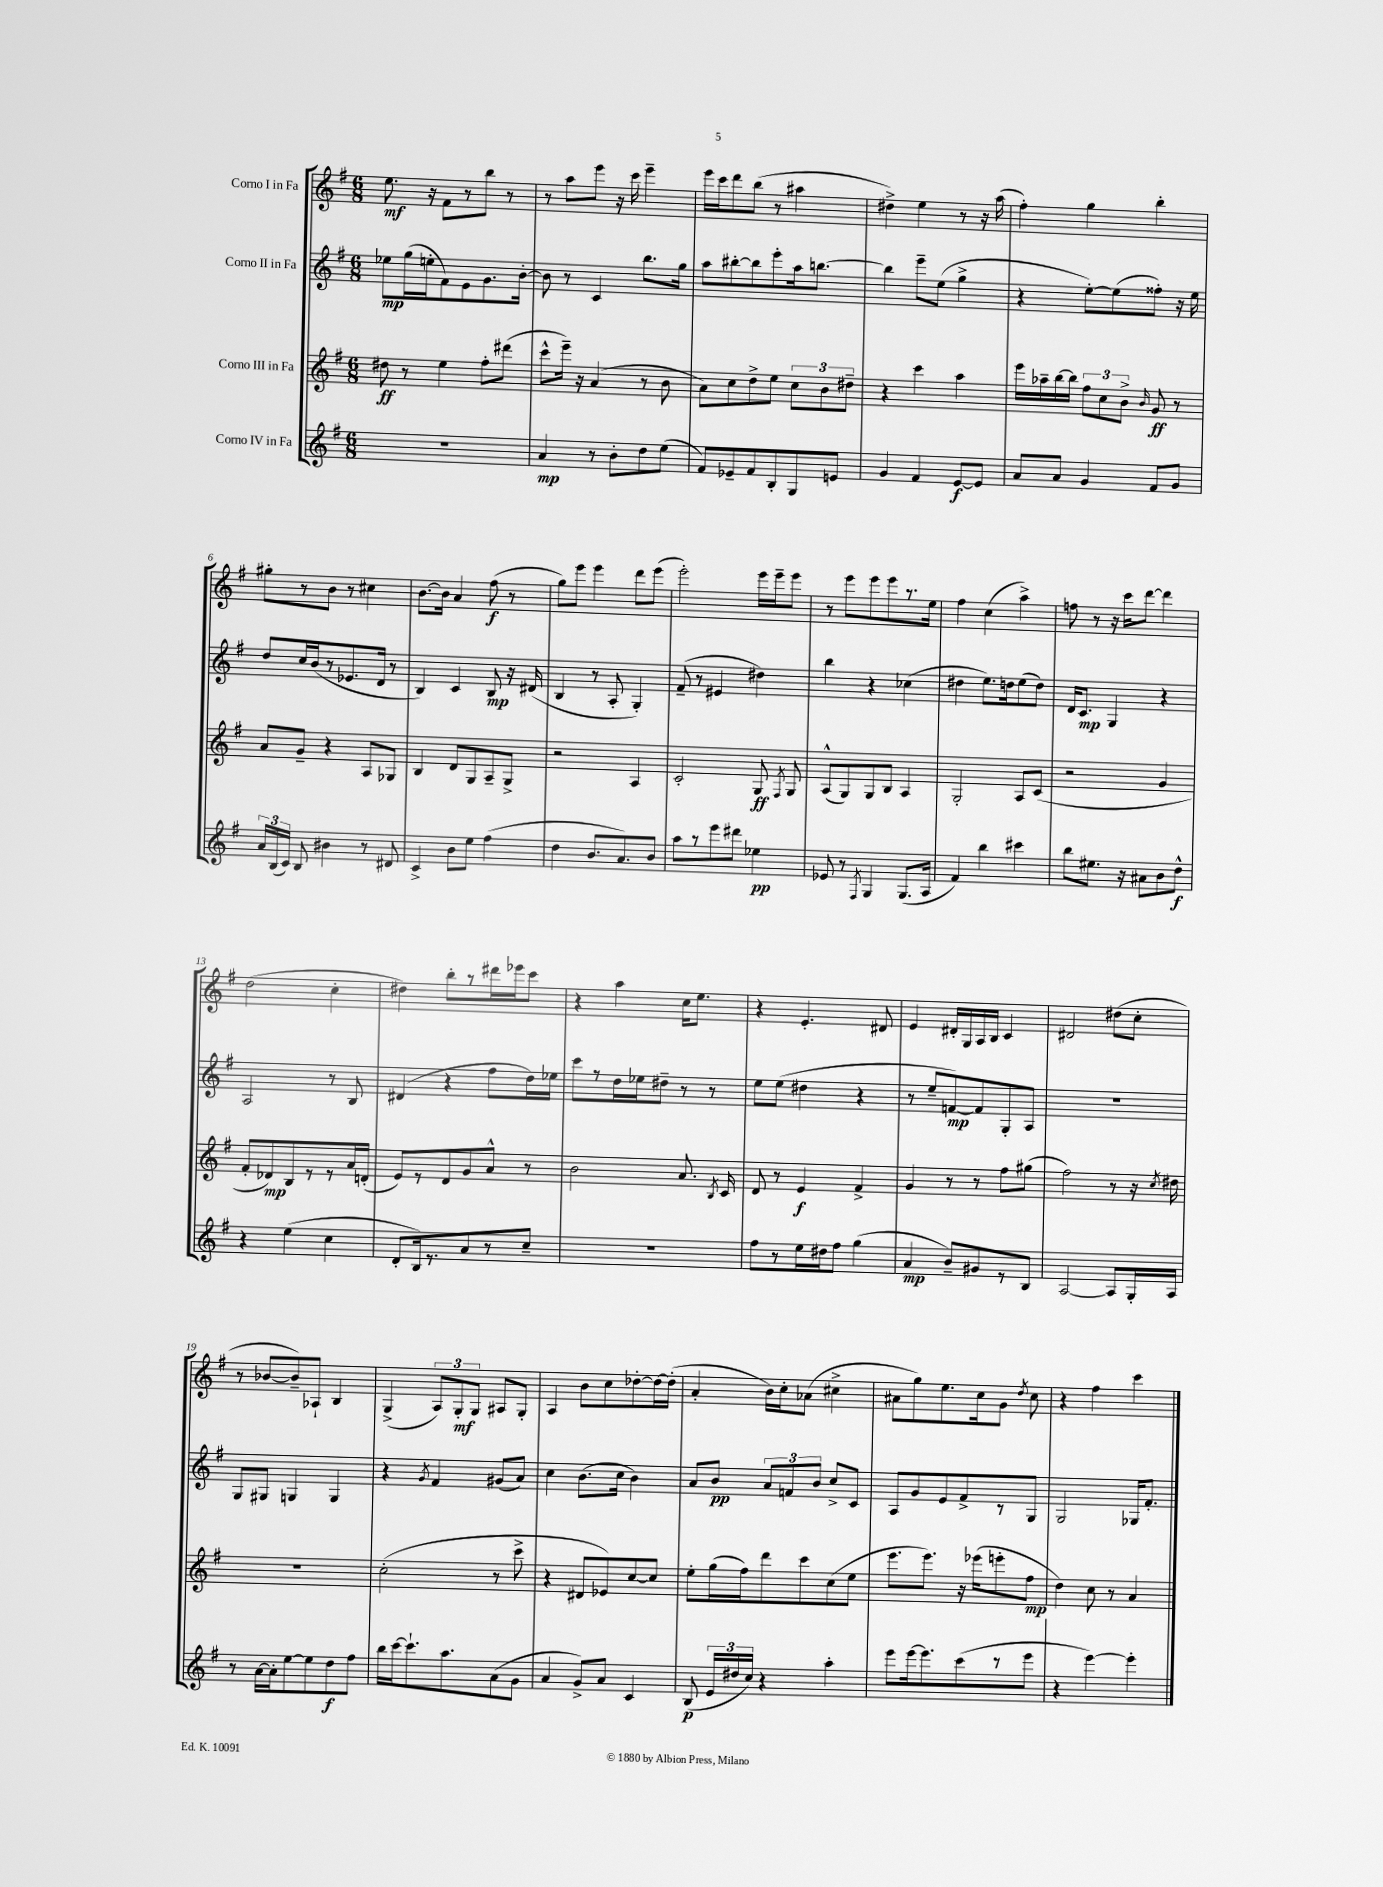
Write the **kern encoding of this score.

**kern	**kern	**kern	**kern
*staff4	*staff3	*staff2	*staff1
*clefG2	*clefG2	*clefG2	*clefG2
*k[f#]	*k[f#]	*k[f#]	*k[f#]
*M6/8	*M6/8	*M6/8	*M6/8
2.r	8dd#	8ee-	8.ee
.	8r	(16gg	.
.	.	16ee'	16r
.	4ee	8f#)	8f#
.	.	8e	8r
.	8ff#'	8.g	8bb
.	(8ddd#	.	8r
.	.	[16b'	.
=	=	=	=
4a	8ccc^^	8b]	8r
.	16eee~)	8r	8aa
.	16r	.	.
8r	(4a	4c	8eee
8b'	.	.	16r
.	.	.	16ccc
8dd	8r	8.bb	4eee~
(8ee	8b	.	.
.	.	16gg	.
=	=	=	=
8f#)	8a)	8aa	16eee
.	.	.	16ccc
8e-~	8cc	[8bb#'	8ddd
8f#	8dd^	8bb#]	(8bb
8B'	8ee	8eee'	8r
8G	12cc	16aa	4aa#
.	.	[8.bb	.
.	12b	.	.
8e	.	.	.
.	12dd#~	.	.
=	=	=	=
4g	4r	4bb]	4dd#^)
4f#	4ccc	8eee~	4ee
.	.	(8ee	.
[8e	4aa	4gg^	8r
8e]	.	.	16r
.	.	.	(16aa
=	=	=	=
8a	16eee	4r	4ff#')
.	16aa-~	.	.
8a	[16bb	.	.
.	16bb]	.	.
4g	12ff#	[8ee')	4gg
.	12cc	.	.
.	.	(8ee]	.
.	12b^	.	.
.	16qqb	.	.
8f#	8g	8ff##')	4bb'
8g	8r	16r	.
.	.	16ee	.
=	=	=	=
24a	8a	8dd	8gg#'
(24B	.	.	.
24c)	.	.	.
8B	8g~	16cc	8r
.	.	(16b	.
4b#	4r	8r	8b
.	.	8.e-	8r
8r	8A	.	4cc#
.	.	16d	.
8d#	8G-	8r	.
=	=	=	=
4c^	4B	4B)	[8.b
.	.	.	16b]
8b	8d	4c	4a
8ee	8G	.	.
(4ff#	8A~	8B	(8ff#
.	8G^	16r	8r
.	.	(16d#	.
=	=	=	=
4dd	2r	4B	8gg)
.	.	.	8eee
8.b	.	8r	4eee
.	.	8A'	.
8.a)	.	.	.
.	4A	4G')	8ddd
8b	.	.	(8eee
=	=	=	=
8aa	2c'	(8f#~	2eee')
8r	.	8r	.
8eee	.	4e#	.
8ddd#	.	.	.
4ee-	8G	4dd#)	16eee
.	.	.	16eee~
.	8qF#	.	.
.	8G	.	8eee
=	=	=	=
8e-	(8A^^	4bb	8r
8r	8G)	.	8eee
8qF#	.	.	.
4G	8G	4r	8eee
.	8B	.	8eee
(8.G	4A	(4cc-	8.r
16A	.	.	16ee
=	=	=	=
4f#)	2G'	4dd#	4ff#
4bb	.	8.ee)	(4cc
.	.	16dd	.
4ccc#	8A	(8ee	4aa^)
.	(8c	8dd)	.
=	=	=	=
8bb	2r	16d	8ff
.	.	8.c	.
8.ee#	.	.	8r
.	.	4G	16r
16r	.	.	16ccc
8a#	.	.	[8ddd
8b	4g	4r	4ddd]
8dd^^	.	.	.
=	=	=	=
4r	8f#'	2A	(2dd
.	8d-)	.	.
(4ee	8B	.	.
.	8r	.	.
4cc	8r	8r	4cc'
.	16a	8B	.
.	(16d'	.	.
=	=	=	=
8d'	8e)	(4d#	4dd#)
16B)	8r	.	.
8.r	.	.	.
.	8d	4r	8bb'
8a	8g	.	8r
8r	8a^^	8ff#	16ddd#
.	.	.	16eee-
8cc~	8r	16dd)	8ccc
.	.	16ee-	.
=	=	=	=
2.r	2b	8ccc	4r
.	.	8r	.
.	.	16dd	4aa
.	.	16ee-	.
.	.	8dd#~	.
.	8.a	8r	16cc
.	.	.	8.ee
.	.	8r	.
.	8qB	.	.
.	16c	.	.
=	=	=	=
8ff#	8d	8ee	4r
8r	8r	(8ee	.
16ee	4e	4dd#	4.e'
16dd#	.	.	.
8ff#	.	.	.
(4gg	4f#^	4r	.
.	.	.	8d#
=	=	=	=
4a	4g	8r	4e
.	.	8ee~	.
8b~)	8r	[8f)	16d#'
.	.	.	16G
8g#	8r	8f]	16A
.	.	.	16B
8r	8ff#	8G'	4c
8B	(8gg#	8A	.
=	=	=	=
[2A	2ff#)	2.r	2d#
8A]	8r	.	(8dd#
16G'	16r	.	8cc'
.	8qcc	.	.
16A	16dd#	.	.
=	=	=	=
8r	2.r	8G	8r
[16a	.	8G#	[8b-
16a']	.	.	.
[8ee	.	4G	8b-~])
8ee]	.	.	8A-`
8dd	.	4G	4B
8ff#	.	.	.
=	=	=	=
16bb	(2cc'	4r	(4G^
[16ccc	.	.	.
8.ccc`]	.	.	.
.	.	8qg	.
.	.	4f#	12A)
8.aa	.	.	.
.	.	.	12G'
.	.	.	12G
(8a	8r	(8g#	8A#
8g	8ccc^	8a)	8G'
=	=	=	=
4a	4r	4cc	4A
8g^)	8d#	(8.b	8b
8a	8e-)	.	8cc
.	.	16cc	.
4c	[8cc	4b)	[8dd-'
.	8cc]	.	16dd-_
.	.	.	(16dd-']
=	=	=	=
(8B	8ee'	8a	4a'
24e	(16gg	8b	.
24dd#	.	.	.
.	16ff#)	.	.
24cc)	.	.	.
4r	8ddd	12a	16b)
.	.	.	16cc'
.	.	12f	.
.	8ccc	.	(8a-
.	.	12b	.
4aa'	(8cc	8cc^	4cc#^
.	8ee	8c	.
=	=	=	=
8eee	8.eee	8A	8a#
[16eee	.	8g	8gg)
8.eee]	8.eee)	.	.
.	.	8e	8.ee
(8ccc	16r	8f#^	.
.	(16eee-	.	16cc
8r	8eee'	8r	8g
.	.	.	8qdd
8eee	8ff#	8G	8cc
=	=	=	=
4r	4dd)	2G	4r
[4eee)	8cc	.	4ff#
.	8r	.	.
4eee']	4a	16G-	4ccc
.	.	8.f#'	.
==	==	==	==
*-	*-	*-	*-
